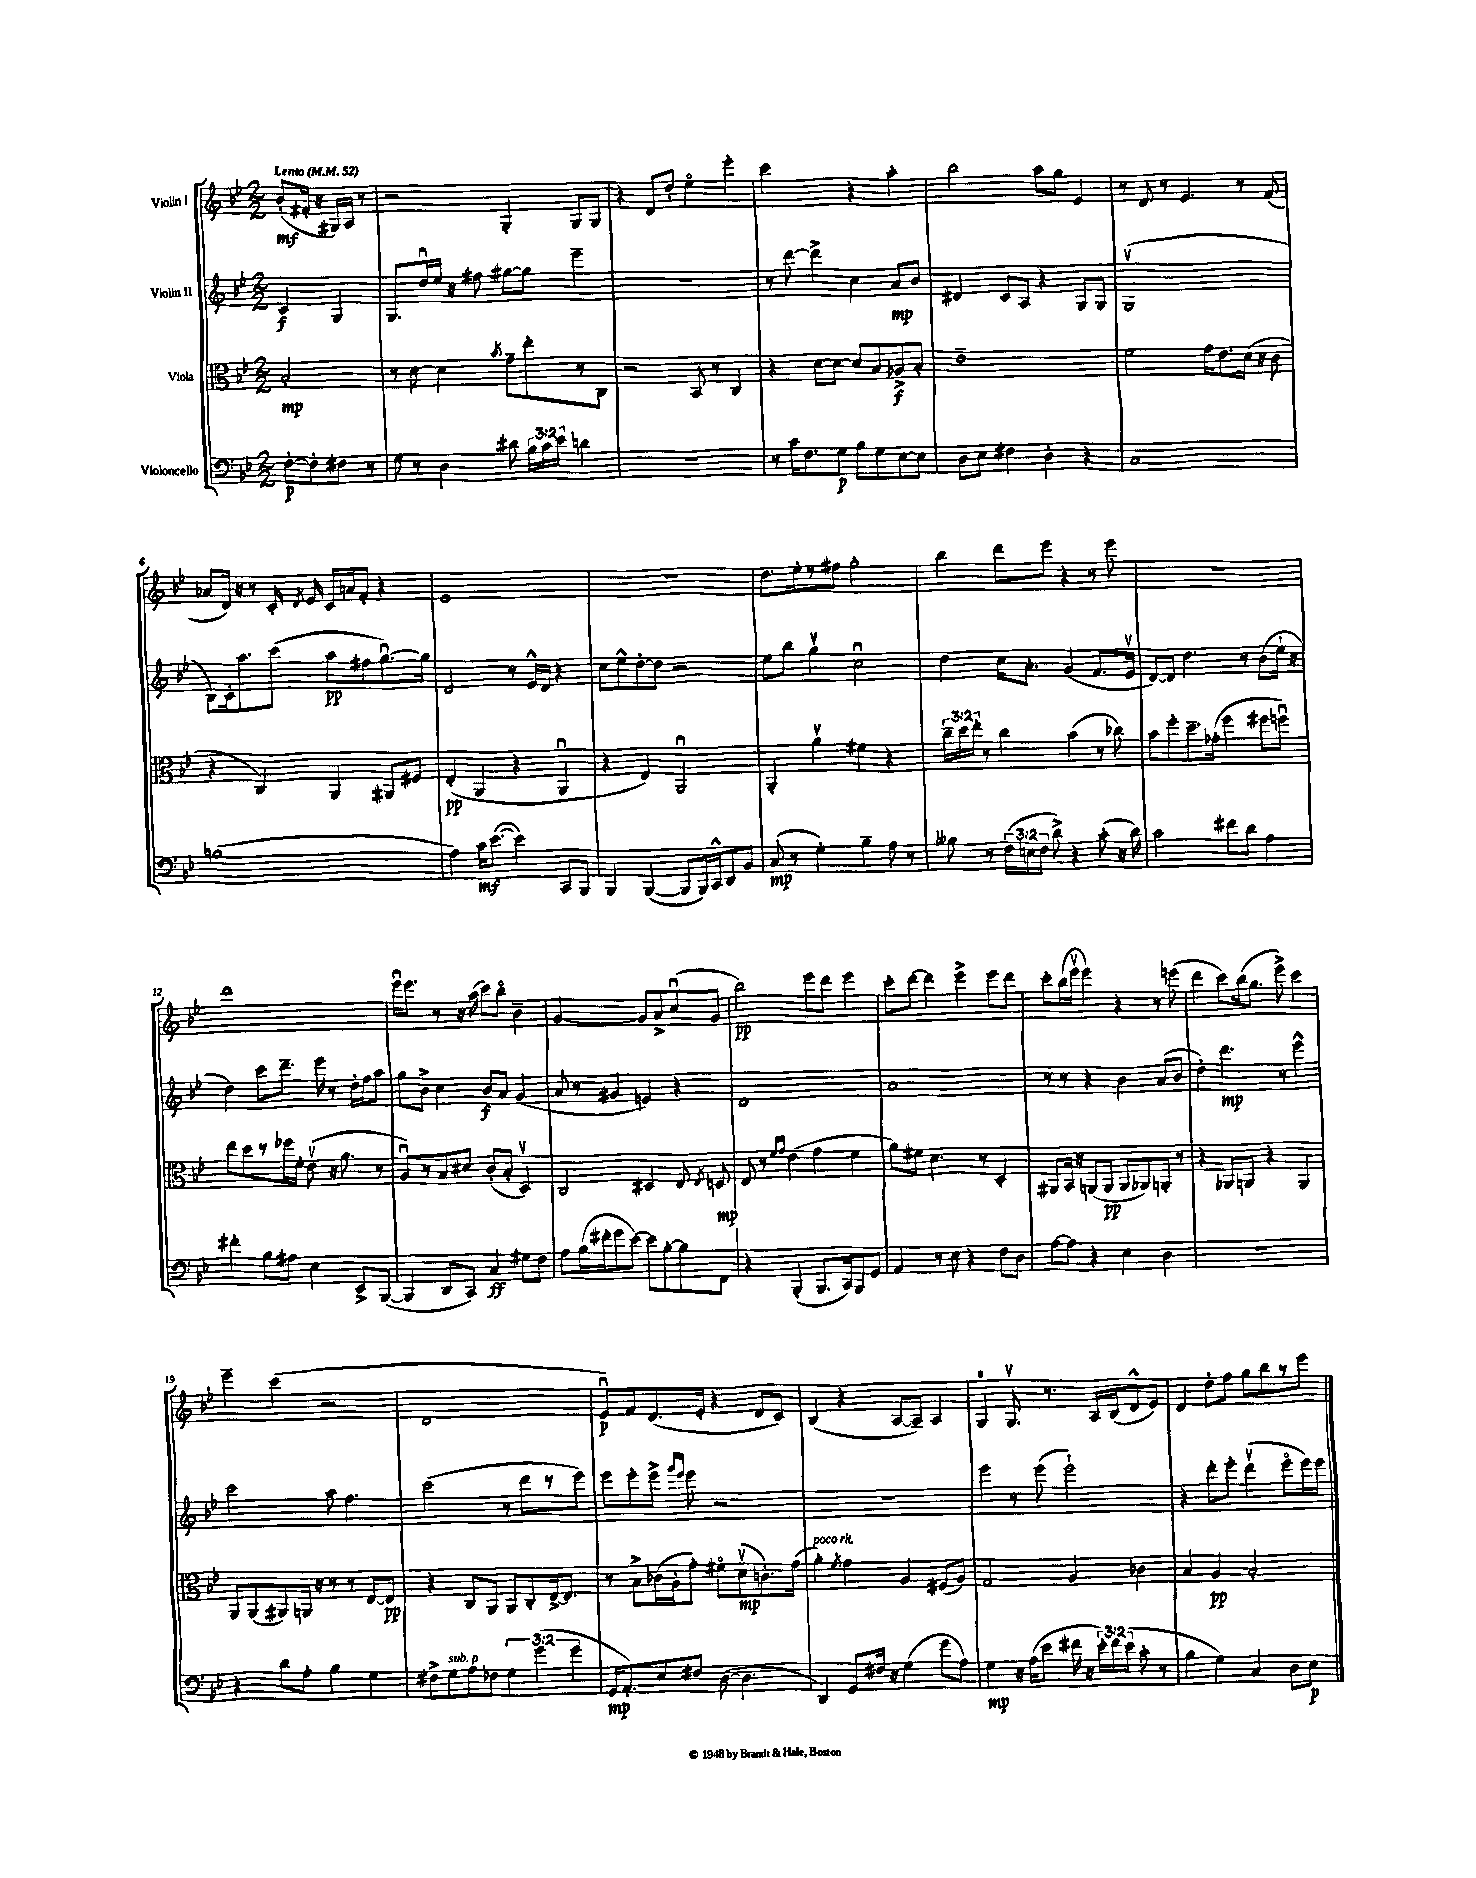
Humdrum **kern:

**kern	**kern	**kern	**kern
*staff4	*staff3	*staff2	*staff1
*clefF4	*clefC3	*clefG2	*clefG2
*k[b-e-]	*k[b-e-]	*k[b-e-]	*k[b-e-]
*M2/2	*M2/2	*M2/2	*M2/2
*MM52	*MM52	*MM52	*MM52
[8F'	2B-'	4c	(8b-'
8F']	.	.	16f#'
.	.	.	16r
8F#	.	4G	16G#)
.	.	.	16A
8r	.	.	8r
=	=	=	=
8G	8r	8.G	2r
8r	[8d	.	.
.	.	16ddu	.
4D	4d]	16ee-	.
.	.	16r	.
.	.	8ff#	.
.	8qb-	.	.
8d#	8g~	[8gg#	4G'
24B-	8ee-'	8gg#]	.
24c	.	.	.
24e-	.	.	.
4d	8r	4eee-~	8G
.	8C	.	8G
=	=	=	=
1r	2r	1r	4r
.	.	.	8d
.	.	.	8dd'
.	8BB-	.	4ee-o
.	8r	.	.
.	4C	.	4eee-'
=	=	=	=
8r	4r	8r	2ccc
16c	.	[8ddd	.
8.F	.	.	.
.	[8d	4ddd^]	.
8G	8d_	.	.
8B-	8d]	4cc	4r
8G	8B-	.	.
[8E-	8A-^	8a	4aa'
8E-]	8B-'	8b-	.
=	=	=	=
8D	1e-~	4d#	2bb-
8E-	.	.	.
4F#	.	8c	.
.	.	8A	.
4D'	.	4r	8aa
.	.	.	8gg
4r	.	8G	4e-
.	.	8G	.
=	=	=	=
1C	2f	(1Gv	8r
.	.	.	8d
.	.	.	8r
.	.	.	4.e-
.	16g	.	.
.	8.e-	.	.
.	(16d	.	8r
.	16r	.	.
.	8c	.	(8f
=	=	=	=
(1B	4r	8B-)	8a-
.	.	16c'	16d)
.	.	8.aa	16r
.	4C)	.	8r
.	.	(8ccc	16c'
.	.	.	8qd
.	.	.	16e-
.	4AA	8aa	16c
.	.	.	16a
.	.	8ff#	8f'
.	8AA#	[8.ggu)	4r
.	8F#	.	.
.	.	16gg]	.
=	=	=	=
4A)	(4E-'	2d	1e-
16c	4AA	.	.
([8.e-	.	.	.
4e-])	4r	8r	.
.	.	16e-^^	.
.	.	16d	.
8CC	4AAu	4r	.
8BBB-	.	.	.
=	=	=	=
4BBB-	4r	8cc	1r
.	.	8ee-^^	.
([4BBB-	4E-)	[8dd'	.
.	.	8dd]	.
8BBB-]	2AAu	2r	.
16BBB-)	.	.	.
16CC^^	.	.	.
8DD	.	.	.
8BB-	.	.	.
=	=	=	=
(8C	4AA'	8ee-	8.dd
8r	.	8bb-	.
.	.	.	16ee-'
4G')	4av	4ggv	8r
.	.	.	8ff#
4B-~	4f#	2ccu	2gg'
8A	4r	.	.
8r	.	.	.
=	=	=	=
8B--	24cc~	4dd	4bb-
.	24dd	.	.
.	24ee-'	.	.
8r	8r	.	.
(24F	4cc	16cc	8ddd
24E	.	.	.
.	.	8.a'	.
24F	.	.	.
8d^)	.	.	8eee-
4r	(4b-	(4g	4r
(8c'	8r	8.f	8r
16r	8cc-)	.	8eee-
16d)	.	16e-v	.
=	=	=	=
2c	8b-	[8d)	1r
.	8ff'	8d]	.
.	8.dd~	4.dd	.
.	(16g-'	.	.
8f#	4ff	.	.
8d	.	8r	.
4A	8ff#	(8b-	.
.	8ffu)	16ee-`	.
.	.	16r	.
=	=	=	=
4f#'	8ee-	4dd)	1ddd
.	8dd	.	.
8B-	8r	8ccc	.
8A#	16ff-	8.ddd~	.
.	16f'	.	.
4E-	(8e-v	.	.
.	.	16eee-	.
.	16r	8r	.
.	8.a	.	.
8EE-^	.	16dd'	.
.	.	16ff	.
([8BBB-	8r	8aa	.
=	=	=	=
4BBB-]	8Au)	8gg	16eee-u
.	.	.	8.eee-
.	8r	8b-^	.
8DD	8B-	4cc	8r
8CC)	8d#	.	16r
.	.	.	(16aa
4C	(8c'	8b-	8ccc)
.	8B-'	8a	8bb-o
8G#	4Dv)	(4g	4b-~
8F	.	.	.
=	=	=	=
8A	2C	8a	[2g
(16B-	.	8r	.
16f#'	.	.	.
8g	.	4g#	.
[8e-)	.	.	.
8e-]	4D#	4e)	8g]
[8B-'	.	.	8a^
8B-]	8E-	4r	(8ccu
.	8qE-	.	.
8FF	8D	.	8g
=	=	=	=
4r	8E-	1d	2bb-)
.	8r	.	.
.	16qqf	.	.
.	16qqg	.	.
(4BBB-'	(4e-	.	.
8.BBB-	4g	.	8eee-
.	.	.	8ddd
16CC)	.	.	.
8BBB-	4f	.	4eee-
8GG	.	.	.
=	=	=	=
4AA	8a)	1a	8ccc'
.	8f#	.	[8ddd
8r	4.d	.	4ddd]
8E-	.	.	.
4r	.	.	4eee-^
.	8r	.	.
8F	4D'	.	8eee-
8D	.	.	8ddd
=	=	=	=
[8A	8AA#	8r	8ccc'
8A]	16BB-	8r	(16bb-
.	16r	.	16eee-v
4r	(8AA	4r	4eee-)
.	8AA	.	.
4E-	8AA	4b-	4r
.	8AA-)	.	.
4D	8AA'	(8a	8r
.	8r	8b-	(8eee
=	=	=	=
1r	4r	4dd')	4ddd
.	8AA-	4.ddd	8ccc)
.	8AA	.	(16bb-
.	.	.	8.gg
.	4r	.	.
.	.	8r	8eee-^)
.	4AA	4eee-^^	4ccc
=	=	=	=
4r	8AA	2ccc	4eee-~
.	(8AA	.	.
8d	8AA#)	.	(4ccc
8A'	16AA	.	.
.	16r	.	.
4B-	8r	8aa	2r
.	8r	4.ff	.
4G	[8E-	.	.
.	8E-]	.	.
=	=	=	=
8F#^	4r	(2ccc	1d
8G	.	.	.
8A	8C	.	.
8F-	8AA	.	.
6G	8AA	8r	.
.	8C'	8ddd	.
(6g	.	.	.
.	[16E-^	8r	.
.	8.E-]	.	.
6g	.	.	.
.	.	8eee-)	.
=	=	=	=
16GG	8r	8eee-	8e-u)
8.AA')	.	.	.
.	8B-^	8eee-'	8f
8E-	(16c-	8eee-^	(8.d
.	16A'	.	.
.	.	16qqggg	.
.	.	16qqeee-	.
8F#	8g')	8eee-	.
.	.	.	16e-'
([8D	8f#o	2r	4r
4.D]	(8dv	.	.
.	8.c')	.	8d
.	.	.	8c)
.	(16g	.	.
=	=	=	=
4DD)	4a')	1r	(4B-
.	8qf	.	.
8GG	4g	.	4r
16F#	.	.	.
16r	.	.	.
(4G	4A	.	[8A
.	.	.	8A~])
8g	(8F#	.	4A
8A)	8A)	.	.
=	=	=	=
4G	2G	4eee-	4G
16r	.	8r	8.Gv
(16A	.	.	.
8e-	.	(8eee-	.
.	.	.	8.r
16f#	4A	2eee-`)	.
16r	.	.	.
24e-')	.	.	16A
24f#	.	.	.
.	.	.	(16B-
(24e-	.	.	.
8c'	4c-	.	8d^^
8r	.	.	8e-)
=	=	=	=
4B-	4B-	4r	4d
4G)	4A	8ddd'	8dd'
.	.	8eee-'	8ff
4C	2B-'	(4dddv	8gg
.	.	.	8bb-
8D	.	8eee-o	8r
8E-	.	16eee-)	8eee-
.	.	16eee-	.
==	==	==	==
*-	*-	*-	*-
